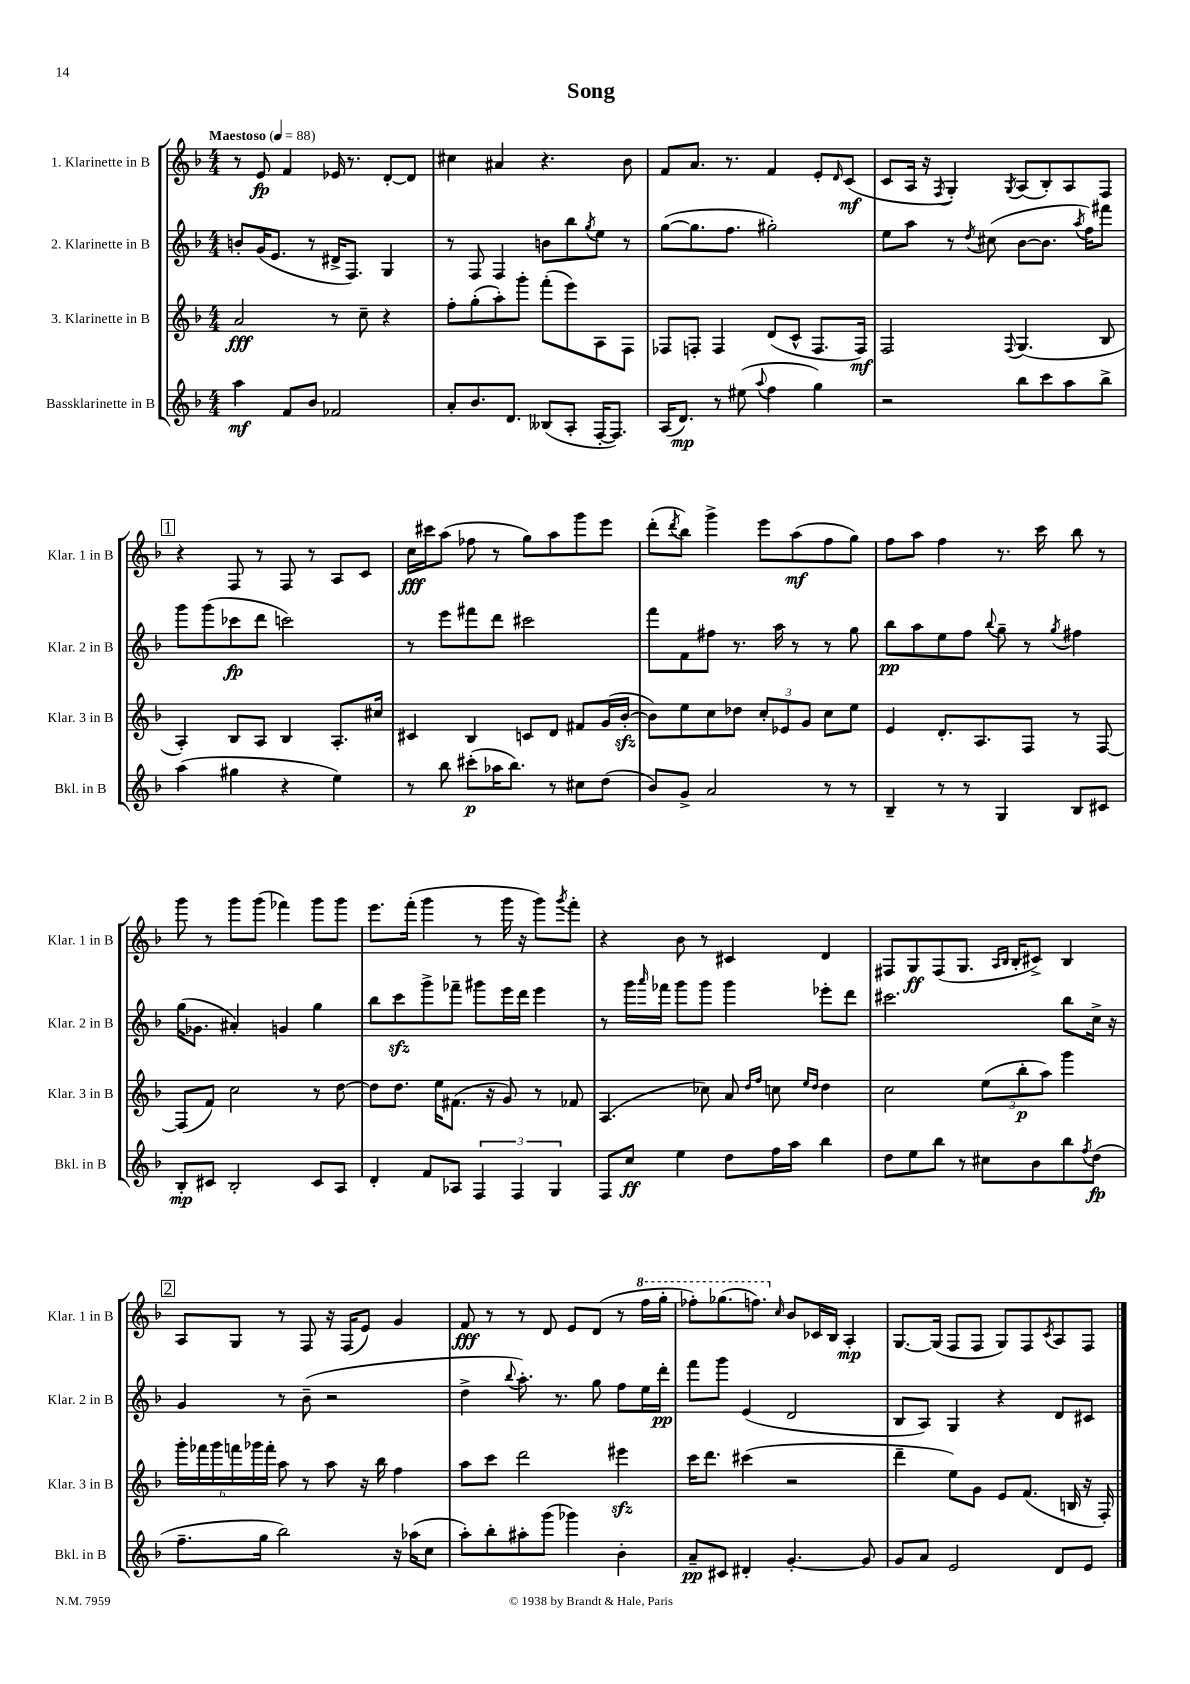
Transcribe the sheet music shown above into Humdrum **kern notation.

**kern	**dynam	**kern	**dynam	**kern	**dynam	**kern	**dynam
*part4	*part4	*part3	*part3	*part2	*part2	*part1	*part1
*staff4	*staff4	*staff3	*staff3	*staff2	*staff2	*staff1	*staff1
*I"Bassklarinette in B	*	*I"3. Klarinette in B	*	*I"2. Klarinette in B	*	*I"1. Klarinette in B	*
*I'Bkl. in B	*	*I'Klar. 3 in B	*	*I'Klar. 2 in B	*	*I'Klar. 1 in B	*
*clefG2	*	*clefG2	*	*clefG2	*	*clefG2	*
*k[b-]	*	*k[b-]	*	*k[b-]	*	*k[b-]	*
*M4/4	*	*M4/4	*	*M4/4	*	*M4/4	*
*MM88	*	*MM88	*	*MM88	*	*MM88	*
=1	=1	=1	=1	=1	=1	=1	=1
!	!	!	!	!	!	!LO:TX:a:B:t=Maestoso	!
4aa\	mf	2a/	fff	8bn'/L	.	8r	.
.	.	.	.	(16g/K	.	8e/	fp
.	.	.	.	8.e/J	.	.	.
8f/L	.	.	.	.	.	4f/	.
8b-/J	.	.	.	8r	.	.	.
2f-X/	.	8r	.	16d#X^/KL	.	16e-X/	.
.	.	.	.	8.F/J)	.	8.r	.
.	.	8cc~\	.	.	.	.	.
.	.	4r	.	4G/	.	[8d'/L	.
.	.	.	.	.	.	8d/J]	.
=2	=2	=2	=2	=2	=2	=2	=2
8a'/L	.	8ff'\L	.	8r	.	4cc#X\	.
8.b-/	.	(8gg'\	.	8F/	.	.	.
.	.	8aa'\)	.	4F/	.	4a#X/	.
8.d/J	.	.	.	.	.	.	.
.	.	8ggg'\J	.	.	.	.	.
(8B--X/L	.	(8fff'\L	.	8bn\L	.	4.r	.
8A'/J	.	8eee\)	.	8bb-\	.	.	.
.	.	.	.	8qgg/	.	.	.
[16F'/KL	.	8A\	.	8ee\J	.	.	.
8.F/J])	.	.	.	.	.	.	.
.	.	8F\J	.	8r	.	8b-\	.
=3	=3	=3	=3	=3	=3	=3	=3
(16A/KL	.	8F-X/L	.	([8gg\L	.	8f/L	.
8.d/J)	mp	.	.	.	.	.	.
.	.	8Fn'/J	.	8.gg\]	.	8.a/J	.
8r	.	4F/	.	.	.	.	.
.	.	.	.	8.ff\J	.	8.r	.
(8ee#X\	.	.	.	.	.	.	.
8qqaa/	.	.	.	.	.	.	.
4ff\	.	(8d/L	.	2gg#X'\)	.	4f/	.
.	.	8c^^/J	.	.	.	.	.
4gg\)	.	8.F/L	.	.	.	8e'/L	.
.	.	.	.	.	.	16qqd/	.
.	.	.	.	.	.	(8c/J	mf
.	.	16F/Jk)	mf	.	.	.	.
=4	=4	=4	=4	=4	=4	=4	=4
2r	.	2F/	.	8ee\L	.	8c/L	.
.	.	.	.	8aa\J	.	16A/Jk	.
.	.	.	.	.	.	16r	.
.	.	.	.	.	.	8qF/	.
.	.	.	.	8r	.	4G'/)	.
.	.	.	.	8qdd/	.	.	.
.	.	.	.	(8cc#X\	.	.	.
.	.	8qqF/	.	.	.	8qG/	.
8bb-\L	.	(4.G/	.	[8b-\L	.	(8A/L	.
8ccc\	.	.	.	8.b-\J]	.	8B-'/)	.
8aa\	.	.	.	.	.	8A/	.
.	.	.	.	8qaa/	.	.	.
.	.	.	.	16ff\KL)	.	.	.
8bb-^\J	.	8B-/	.	8fff#X\J	.	8F/J	.
!!LO:LB:g=z
!!LO:REH:place=s1:t=1
=5	=5	=5	=5	=5	=5	=5	=5
(4aa\	.	4A'/)	.	8ggg\L	.	4r	.
.	.	.	.	(8ggg\	.	.	.
4gg#X\	.	8B-/L	.	8ccc-X\	fp	8F/	.
.	.	8A/J	.	8ddd\J	.	8r	.
4r	.	4B-/	.	2cccn\)	.	8F/	.
.	.	.	.	.	.	8r	.
4ee\)	.	8.A'/L	.	.	.	8A/L	.
.	.	.	.	.	.	8c/J	.
.	.	16cc#X/Jk	.	.	.	.	.
=6	=6	=6	=6	=6	=6	=6	=6
8r	.	4c#X/	.	8r	.	16cc\LL	fff
.	.	.	.	.	.	16ccc#X\J	.
8bb-\	.	.	.	8eee\L	.	(8aa\J	.
(8ccc#X'\L	p	4B-/	.	8fff#X\	.	8ff-X\	.
16aa-X\K	.	.	.	8ddd\J	.	8r	.
8.bb-\J)	.	.	.	.	.	.	.
.	.	8cn/L	.	2ccc#X\	.	8gg\L)	.
8r	.	8d/J	.	.	.	8aa\	.
8cc#X\L	.	8f#X/L	.	.	.	8ggg\	.
(8dd\J	.	(16g/L	.	.	.	8eee\J	.
.	.	[16b-zz'/JJ	.	.	.	.	.
=7	=7	=7	=7	=7	=7	=7	=7
8b-/L)	.	8b-\L])	.	8fff\L	.	(8ddd'\L	.
.	.	.	.	.	.	8qddd/	.
8g^/J	.	8ee\	.	8f\	.	8bb-\J)	.
2a/	.	8cc\	.	8ff#X\J	.	4ggg^\	.
.	.	8dd-X\J	.	8.r	.	.	.
.	.	12cc'/L	.	.	.	8eee\L	.
.	.	.	.	16aa\	.	.	.
.	.	12e-X/	.	.	.	.	.
.	.	.	.	8r	.	(8aa\	mf
.	.	12g/J	.	.	.	.	.
8r	.	8cc\L	.	8r	.	8ff\	.
8r	.	8ee\J	.	8gg\	.	8gg\J)	.
=8	=8	=8	=8	=8	=8	=8	=8
4B-~/	.	4e/	.	8bb-\L	pp	8ff\L	.
.	.	.	.	8aa\	.	8aa\J	.
8r	.	8.d'/L	.	8ee\	.	4ff\	.
8r	.	.	.	8ff\J	.	.	.
.	.	8.A/	.	.	.	.	.
.	.	.	.	8qqbb-/	.	.	.
4G/	.	.	.	8gg~\	.	8.r	.
.	.	8F/J	.	8r	.	.	.
.	.	.	.	.	.	16ccc\	.
.	.	.	.	8qgg/	.	.	.
8B-/L	.	8r	.	4ff#X\	.	8bb-\	.
8c#X/J	.	[8F/	.	.	.	8r	.
!!LO:LB:g=z
=9	=9	=9	=9	=9	=9	=9	=9
8B-'/L	mp	(8F/L]	.	(16gg\KL	.	8ggg\	.
.	.	.	.	8.g-X\J	.	.	.
8c#X/J	.	8f/J)	.	.	.	8r	.
2B-'/	.	2cc\	.	4a#X'/)	.	8ggg\L	.
.	.	.	.	.	.	(8ggg\J	.
.	.	.	.	4gn/	.	4fff-X\)	.
8c#/L	.	8r	.	4gg\	.	8ggg\L	.
8A/J	.	[8dd\	.	.	.	8ggg\J	.
=10	=10	=10	=10	=10	=10	=10	=10
4d'/	.	8dd\L]	.	8bb-\L	.	8.eee\L	.
.	.	8.dd\J	.	8ccczz\	.	.	.
.	.	.	.	.	.	(16fff'\Jk	.
8f/L	.	.	.	8ggg^\	.	4ggg\	.
.	.	16ee\KL	.	.	.	.	.
8A-X/J	.	(8.f#X\J	.	8fff-X~\J	.	.	.
6F/	.	.	.	8ggg#X\L	.	8r	.
.	.	16r	.	.	.	.	.
.	.	8g/)	.	16eee\L	.	16ggg\	.
6F/	.	.	.	.	.	.	.
.	.	.	.	16ddd\JJ	.	16r	.
.	.	8r	.	4eee\	.	8ggg\L)	.
6G/	.	.	.	.	.	.	.
.	.	.	.	.	.	8qggg/	.
.	.	8f-X/	.	.	.	8fff'\J	.
=11	=11	=11	=11	=11	=11	=11	=11
8F/L	.	(4.A/	.	8r	.	4r	.
8cc/J	ff	.	.	16ggg\LL	.	.	.
.	.	.	.	16qqaaa/	.	.	.
.	.	.	.	16fff-X\JJ	.	.	.
4ee\	.	.	.	8ggg\L	.	8b-\	.
.	.	8cc-X\)	.	8ggg\J	.	8r	.
8dd\L	.	8a/	.	4ggg\	.	4c#X/	.
.	.	16qqdd/LL	.	.	.	.	.
.	.	16qqff/JJ	.	.	.	.	.
16ff\L	.	8ccn\	.	.	.	.	.
16aa\JJ	.	.	.	.	.	.	.
.	.	16qqee/LL	.	.	.	.	.
.	.	16qqdd/JJ	.	.	.	.	.
4bb-\	.	4dd\	.	8eee-X'\L	.	4d/	.
.	.	.	.	8ddd\J	.	.	.
=12	=12	=12	=12	=12	=12	=12	=12
8dd\L	.	2cc\	.	2.ccc#X\	.	8F#X/L	.
8ee\	.	.	.	.	.	8G/	ff
8bb-\J	.	.	.	.	.	(8F#/	.
8r	.	.	.	.	.	8.G/J	.
8cc#X\L	.	(12ee\L	.	.	.	.	.
.	.	.	.	.	.	16qqA/LL	.
.	.	.	.	.	.	16qqB-/JJ	.
.	.	.	.	.	.	16B-'/KL	.
.	.	12bb-'\	p	.	.	.	.
8b-\	.	.	.	.	.	8c#X^/J)	.
.	.	12aa\J)	.	.	.	.	.
8bb-\	.	4ggg\	.	8bb-\L	.	4B-/	.
8qff/	.	.	.	.	.	.	.
(8dd\J	fp	.	.	16cc^\Jk	.	.	.
.	.	.	.	16r	.	.	.
!!LO:LB:g=z
!!LO:REH:place=s1:t=2
=13	=13	=13	=13	=13	=13	=13	=13
8.ff~\L	.	24ggg'\LL	.	4g/	.	8A/L	.
.	.	24fff-X\	.	.	.	.	.
.	.	24ggg\	.	.	.	.	.
.	.	24fffn\	.	.	.	8G/J	.
.	.	24ggg-X\	.	.	.	.	.
16gg\Jk	.	.	.	.	.	.	.
.	.	24fff'\JJ	.	.	.	.	.
2bb-\)	.	8aa\	.	8r	.	8r	.
.	.	8r	.	(8b-~\	.	8F/	.
.	.	8aa\	.	2r	.	16r	.
.	.	.	.	.	.	(16F/KL	.
.	.	16r	.	.	.	8e/J)	.
.	.	16bb-\	.	.	.	.	.
16r	.	4ff\	.	.	.	4g/	.
(16aa-X\KL	.	.	.	.	.	.	.
8cc\J	.	.	.	.	.	.	.
=14	=14	=14	=14	=14	=14	=14	=14
8aa'\L)	.	8aa\L	.	4dd^\	.	8f/	fff
8bb-'\	.	8ccc\J	.	.	.	8r	.
.	.	.	.	8qqbb-/	.	.	.
8aa#X'\	.	2ddd\	.	8.aa'\)	.	8r	.
(8ggg\J	.	.	.	.	.	8d/	.
.	.	.	.	8.r	.	.	.
4ggg-X\)	.	.	.	.	.	8e/L	.
.	.	.	.	8gg\	.	(8d/J	.
4b-'\	.	4eee#Xzz\	.	8ff\L	.	8r	.
*	*	*	*	*	*	*8va	*
.	.	.	.	16ee\L	.	16fff\LL	.
.	.	.	.	16ddd'\JJ	pp	16ggg'\JJ	.
=15	=15	=15	=15	=15	=15	=15	=15
8a~/L	pp	16ccc\KL	.	8fff\L	.	8fff-X'\L)	.
.	.	8.ddd\J	.	.	.	.	.
8c#X/J	.	.	.	8ggg\J	.	(8.ggg-X\	.
4d#X'/	.	(4ccc#X\	.	(4e/	.	.	.
.	.	.	.	.	.	8.fffn\J)	.
*	*	*	*	*	*	*X8va	*
.	.	.	.	.	.	16qqcc/	.
[4.g'/	.	2r	.	2d/	.	8b-/L	.
.	.	.	.	.	.	16c-X/L	.
.	.	.	.	.	.	16B-/JJ	.
.	.	.	.	.	.	4A'/	mp
8g/]	.	.	.	.	.	.	.
=16	=16	=16	=16	=16	=16	=16	=16
8g/L	.	4ddd~\	.	8B-/L	.	[8.G/L	.
8a/J	.	.	.	8A/J)	.	.	.
.	.	.	.	.	.	(16G/Jk]	.
2e/	.	8ee\L)	.	4G/	.	8F/L	.
.	.	8g\J	.	.	.	8F/J	.
.	.	8e/L	.	4r	.	8G/L)	.
.	.	(8.f/J	.	.	.	8F/	.
.	.	.	.	.	.	8qc/	.
8d/L	.	.	.	8d/L	.	8A/	.
.	.	16Bn/	.	.	.	.	.
8e/J	.	16r	.	8c#X/J	.	8F/J	.
.	.	16F'/)	.	.	.	.	.
==	==	==	==	==	==	==	==
*-	*-	*-	*-	*-	*-	*-	*-
